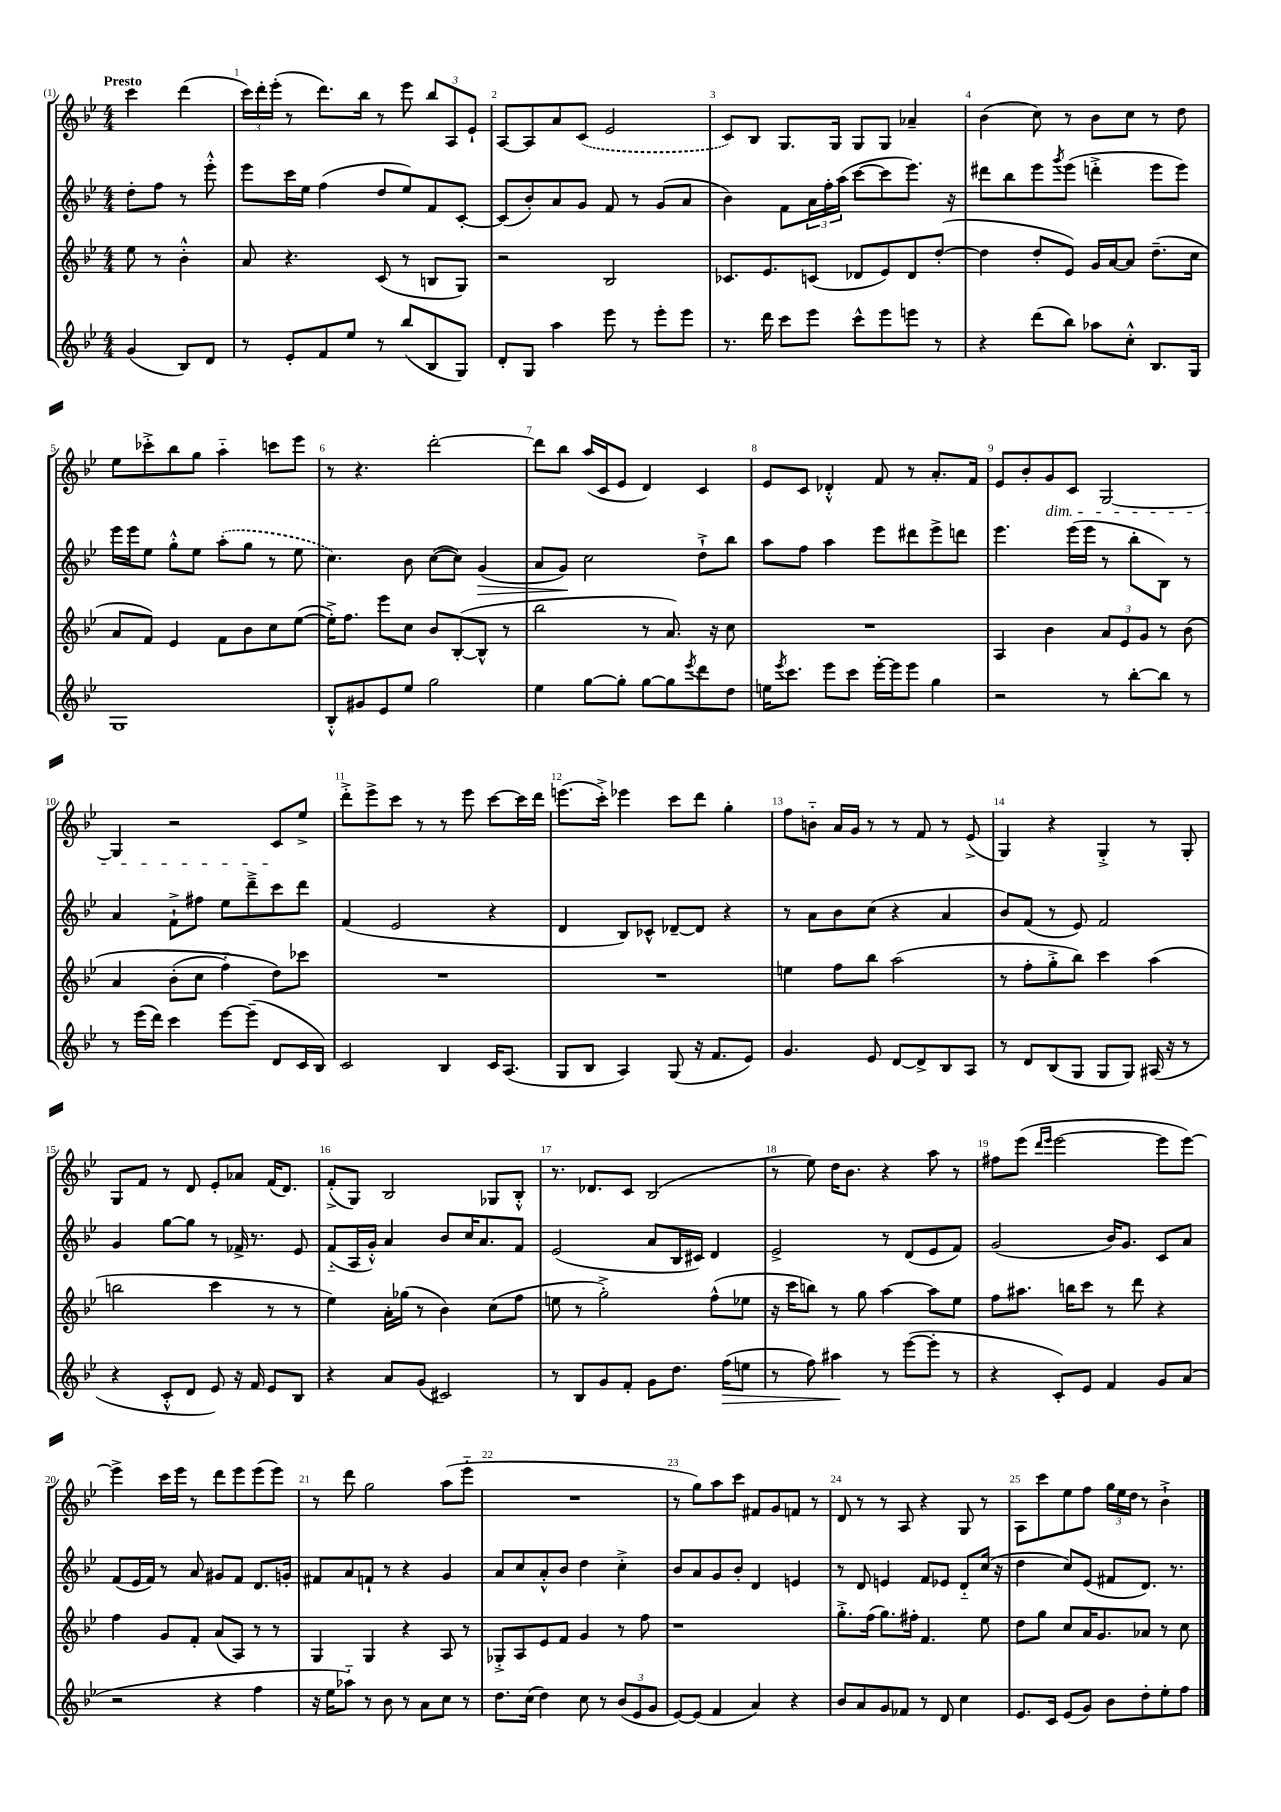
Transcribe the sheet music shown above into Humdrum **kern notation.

**kern	**kern	**kern	**kern
*staff4	*staff3	*staff2	*staff1
*clefG2	*clefG2	*clefG2	*clefG2
*k[b-e-]	*k[b-e-]	*k[b-e-]	*k[b-e-]
*M4/4	*M4/4	*M4/4	*M4/4
(4g	8ee-	8dd'	4ccc
.	8r	8ff	.
8B-)	4b-'^^	8r	(4ddd
8d	.	8eee-'^^	.
=	=	=	=
8r	8a	8eee-	24ccc)
.	.	.	24ddd'
.	.	.	(24eee-'
8e-'	4.r	16ccc	8r
.	.	16ee-	.
8f	.	(4ff	8.ddd)
8ee-	.	.	.
.	.	.	16bb-
8r	(8c	8dd	8r
(8bb-	8r	8ee-)	8eee-
8B-	8B	8f	12bb-
.	.	.	12A
8G)	8G)	[8c'	.
.	.	.	12e-`
=	=	=	=
8d'	2r	(8c]	[8A
8G	.	8b-')	8A]
4aa	.	8a	8a
.	.	8g	(8c
8eee-	2B-	8f	2e-
8r	.	8r	.
8eee-'	.	(8g	.
8eee-	.	8a	.
=	=	=	=
8.r	8.c-	4b-)	8c)
.	.	.	8B-
16ddd	8.e-	.	.
8ccc	.	8f	8.G
8eee-	(8c	24a	.
.	.	24ff'	.
.	.	.	16G
.	.	(24aa	.
8ccc^^	8d-	[8ccc	8G
8eee-	8e-)	8ccc]	8G
8eee	8d-	8.eee-)	4a-~
8r	([8dd'	.	.
.	.	16r	.
=	=	=	=
4r	4dd]	8ddd#	(4b-
.	.	8bb-	.
(8ddd	8dd'	8eee-	8cc)
.	.	8qggg	.
8bb-)	8e-)	(8eee-	8r
8aa-	16g	4ddd'^	8b-
.	[16a	.	.
8cc'^^	8a]	.	8cc
8.B-	(8.dd~	8eee-	8r
.	.	8eee-)	8dd
16G	16cc	.	.
=	=	=	=
1G	8a	16eee-	8ee-
.	.	16eee-	.
.	8f)	8ee-	8ccc-'^
.	4e-	8gg'^^	8bb-
.	.	8ee-	8gg
.	8f	(8aa'	4aa'~
.	8b-	8gg	.
.	8cc	8r	8ccc
.	([8ee-	8ee-	8eee-
=	=	=	=
8B-'^^	16ee-'^])	4.cc)	8r
.	8.ff	.	.
8g#	.	.	4.r
8e-	8eee-	.	.
8ee-	8cc	8b-	.
2gg	8b-	([8cc	[2ddd'
.	([8B-'	8cc])	.
.	8B-^^]	(4g	.
.	8r	.	.
=	=	=	=
4ee-	2bb-	8a	8ddd]
.	.	8g)	8bb-
[8gg	.	2cc	(16aa
.	.	.	16c
8gg']	.	.	8e-
[8gg	8r	.	4d)
8gg]	8.a)	.	.
8qeee-	.	.	.
8ddd	.	8dd`^	4c
.	16r	.	.
8dd	8cc	8bb-	.
=	=	=	=
16ee	1r	8aa	8e-
8qeee-	.	.	.
8.ccc	.	.	.
.	.	8ff	8c
8eee-	.	4aa	4d-'^^
8ccc	.	.	.
[16eee-'	.	8eee-	8f
16eee-]	.	.	.
8eee-	.	8ddd#	8r
4gg	.	8eee-^	8.a'
.	.	8ddd	.
.	.	.	16f
=	=	=	=
2r	4A	4.eee-	8e-
.	.	.	8b-'
.	4b-	.	8g
.	.	(16eee-	8c
.	.	16eee-	.
8r	12a	8r	[2G
.	12e-	.	.
[8bb-'	.	8bb-'	.
.	12g	.	.
8bb-]	8r	8B-)	.
8r	&(8b-	8r	.
=	=	=	=
8r	4a	4a	4G]
(16eee-	.	.	.
16ddd)	.	.	.
4ccc	(8b-'	8f`^	2r
.	8cc	8ff#	.
[8eee-	4ff'~)	8ee-	.
(8eee-~]	.	8ddd~^	.
8d	8dd&)	8ccc	8c
16c	8ccc-	8ddd	8ee-^
16B-)	.	.	.
=	=	=	=
2c	1r	(4f	8ddd'^
.	.	.	8eee-^
.	.	2e-	8ccc
.	.	.	8r
4B-	.	.	8r
.	.	.	8eee-
16c	.	4r	[8ccc
(8.A	.	.	.
.	.	.	16ccc]
.	.	.	16ddd
=	=	=	=
8G	1r	4d	(8.eee
8B-	.	.	.
.	.	.	16ccc'^)
4A)	.	8B-)	4eee-
.	.	8c-^^	.
(8G	.	[8d-~	8ccc
16r	.	8d-]	8ddd
8.f	.	.	.
.	.	4r	4gg'
8e-)	.	.	.
=	=	=	=
4.g	4ee	8r	8ff
.	.	8a	8b'~
.	8ff	8b-	16a
.	.	.	16g
8e-	8bb-	(8cc	8r
[8d	(2aa	4r	8r
8d^]	.	.	8f
8B-	.	4a	8r
8A	.	.	(8e-^
=	=	=	=
8r	8r	8b-)	4G)
8d	8ff'	(8f	.
(8B-	8gg'^	8r	4r
8G	8bb-)	8e-)	.
8G	4ccc	2f	4G'^
8G)	.	.	.
(16A#	(4aa	.	8r
16r	.	.	.
8r	.	.	8G'
=	=	=	=
4r	2bb	4g	8G
.	.	.	8f
8c'^^	.	[8gg	8r
8d	.	8gg]	8d
8e-)	4ccc	8r	8e-'
16r	.	16f-^	8a-
16f	.	8.r	.
8e-	8r	.	(16f
.	.	.	8.d)
8B-	8r	8e-	.
=	=	=	=
4r	4ee-)	(8f'~	(8f'^
.	.	16A	8G)
.	.	16g'^^)	.
8a	16a'	4a	2B-
.	(16gg-	.	.
(8g	8r	.	.
2c#)	4b-)	8b-	.
.	.	16cc	.
.	.	8.a	.
.	(8cc	.	8G-
.	8ff	8f	8B-'^^
=	=	=	=
8r	8ee	(2e-	8.r
8B-	8r	.	.
.	.	.	8.d-
8g	2gg'^)	.	.
8f'	.	.	8c
8g	.	8a	(2B-
8.dd	.	16B-	.
.	.	16c#)	.
.	(8ff^^	4d	.
(16ff	.	.	.
8ee	8ee-	.	.
=	=	=	=
8r	16r	2e-^	8r
.	16ccc	.	.
8ff)	8bb)	.	8ee-)
4aa#	8r	.	16dd
.	.	.	8.b-
.	8gg	.	.
8r	[4aa	8r	4r
([8eee-	.	(8d	.
8eee-']	8aa]	8e-	8aa
8r	8ee-	8f)	8r
=	=	=	=
4r	8ff	(2g	8ff#
.	8.aa#	.	(8eee-
.	.	.	16qqddd
.	.	.	16qqeee-
8c')	.	.	[2eee-
.	16bb	.	.
8e-	8ccc	.	.
4f	8r	16b-)	.
.	.	8.g	.
.	8ddd	.	.
8g	4r	8c	8eee-]
(8a	.	8a	[8eee-)
=	=	=	=
2r	4ff	(8f	4eee-^]
.	.	16e-	.
.	.	16f)	.
.	8g	8r	16ccc
.	.	.	16eee-
.	8f'	8a	8r
4r	(8a	8g#	8ddd
.	8A)	8f	8eee-
4ff	8r	8.d	(8eee-
.	8r	.	8eee-)
.	.	16g'	.
=	=	=	=
16r	4G	8f#	8r
16ee-	.	.	.
8aa-'~)	.	8a	8ddd
8r	4G	8f`	2gg
8b-	.	8r	.
8r	4r	4r	.
8a	.	.	.
8cc	8A	4g	(8aa
8r	8r	.	8eee-'~
=	=	=	=
8.dd	8G-'^	8a	1r
.	8A	8cc	.
(16cc	.	.	.
4dd)	8e-	8a'^^	.
.	8f	8b-	.
8cc	4g	4dd	.
8r	.	.	.
(12b-	8r	4cc'^	.
12e-	.	.	.
.	8ff	.	.
12g	.	.	.
=	=	=	=
[8e-)	1r	8b-	8r
(8e-]	.	8a	8gg)
4f	.	8g	8aa
.	.	8b-'	8ccc
4a)	.	4d	8f#
.	.	.	8g
4r	.	4e	8f
.	.	.	8r
=	=	=	=
8b-	8.gg'^	8r	8d
8a	.	8d	8r
.	(16ff	.	.
8g	8.gg)	4e	8r
8f-	.	.	8A
.	16ff#'	.	.
8r	4.f	8f	4r
8d	.	8e-	.
4cc	.	8d'~	8G
.	8ee-	(16cc	8r
.	.	16r	.
=	=	=	=
8.e-	8dd	4dd	8A
.	8gg	.	8ccc
16c	.	.	.
(8e-	8cc	8cc)	8ee-
8g)	16a	(8e-	8ff
.	8.g	.	.
8b-	.	8f#	24gg
.	.	.	24ee-
.	.	.	24dd
8dd'	8a-	8.d)	8r
8ee-'	8r	.	4b-`^
.	.	8.r	.
8ff	8cc	.	.
==	==	==	==
*-	*-	*-	*-
